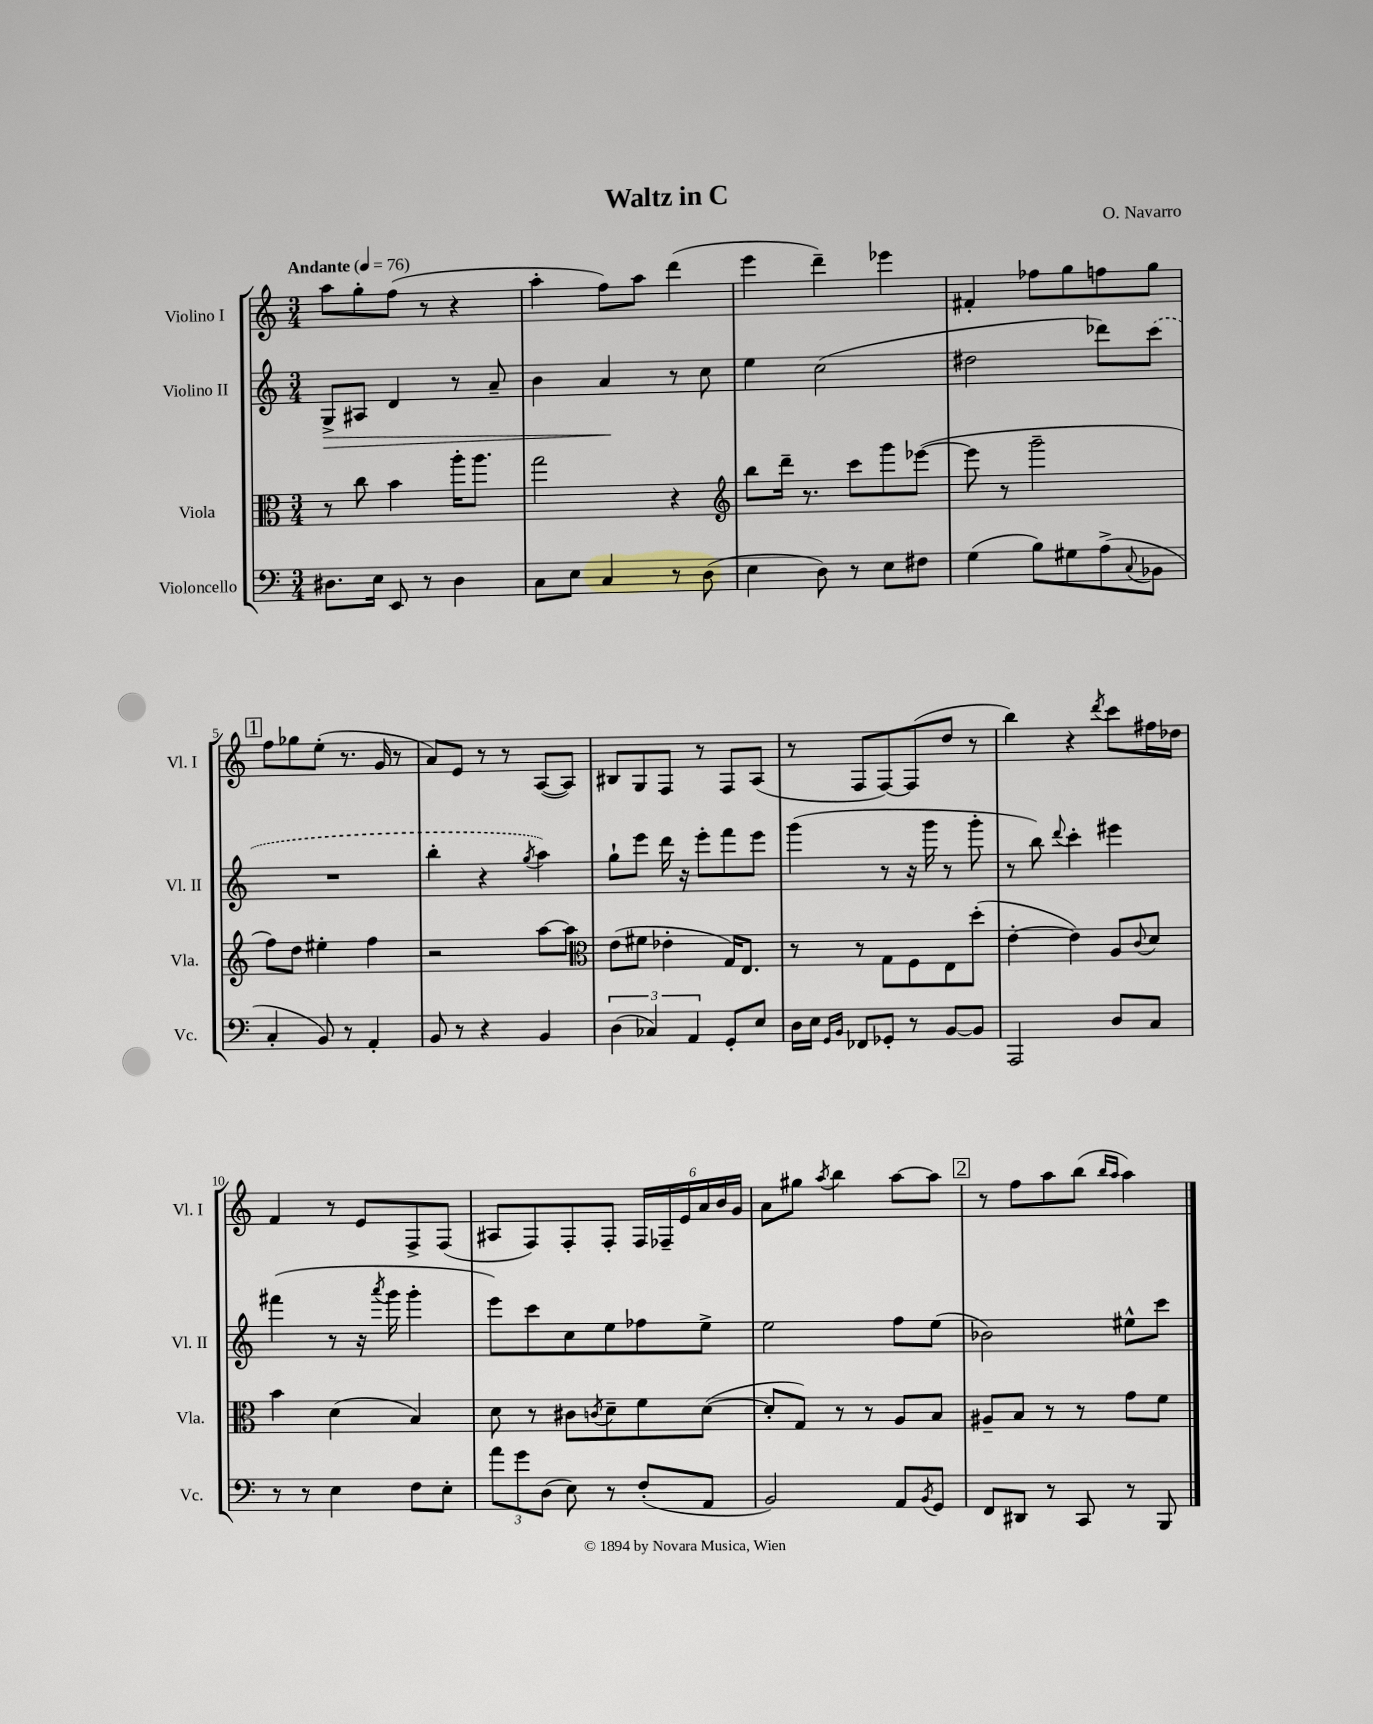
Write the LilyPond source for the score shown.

\header { title = "Waltz in C" composer = "O. Navarro" }
<<
\new StaffGroup <<
\new Staff = "s0" \with { instrumentName = "Violino I" shortInstrumentName = "Vl. I" } {
    \clef treble \key c \major \numericTimeSignature \time 3/4 \tempo "Andante" 4 = 76
    a''8 g''8-. f''8( r8 r4 |
    a''4-. f''8) a''8 d'''4( |
    e'''4 d'''4--) ees'''4 |
    fis'4-. fes''8 g''8 f''8 g''8 |
    \mark \markup { \box "1" } f''8 ges''8 e''8-.( r8. g'16 r8 |
    a'8) e'8 r8 r8 a8~( a8) |
    bis8 g8 f8 r8 f8 a8( |
    r8 f8 f8~) f8( d''8 r8 |
    b''4) r4 \acciaccatura { d'''8 } c'''8 fis''16 des''16 |
    f'4 r8 e'8 f8-> f8( |
    ais8 f8) f8-. f8-. \tuplet 6/4 { f16 fes16-- e'16 a'16 b'16 g'16 } |
    a'8 gis''8 \acciaccatura { a''8 } b''4 a''8~ a''8 |
    \mark \markup { \box "2" } r8 f''8 a''8 b''8( \grace { b''16 a''16 } a''4) \bar "|." |
}
\new Staff = "s1" \with { instrumentName = "Violino II" shortInstrumentName = "Vl. II" } {
    \clef treble \key c \major \numericTimeSignature \time 3/4
    g8->\> ais8 d'4 r8 a'8-- |
    b'4 a'4\! r8 c''8 |
    e''4 c''2( |
    dis''2 des'''8) \once \slurDashed c'''8( |
    \mark \markup { \box "1" } R2. |
    b''4-. r4 \acciaccatura { g''8 } a''4) |
    g''8-! e'''8 d'''16 r16 e'''8-. f'''8 e'''8 |
    g'''4( r8 r16 g'''16 r8 g'''8-. |
    r8 b''8) \appoggiatura { d'''8 } c'''4-. eis'''4 |
    fis'''4( r8 r16 \acciaccatura { a'''8 } g'''16 g'''4-. |
    e'''8) c'''8 c''8 e''8 fes''8 e''8-> |
    e''2 f''8 e''8( |
    \mark \markup { \box "2" } bes'2) eis''8-^ c'''8 \bar "|." |
}
\new Staff = "s2" \with { instrumentName = "Viola" shortInstrumentName = "Vla." } {
    \clef alto \key c \major \numericTimeSignature \time 3/4
    r8 c''8 b'4 a''16-. a''8. |
    g''2 r4 |
    \clef treble b''8 d'''16-- r8. c'''8 g'''8 ees'''8~( |
    ees'''8 r8 g'''2-- |
    \mark \markup { \box "1" } f''8) d''8 eis''4-. f''4 |
    r2 a''8~ a''8 |
    \clef alto e'8( fis'8 ees'4-. g16) e8. |
    r8 r8 g8 f8 e8 d''8-.( |
    e'4~-. e'4) a8 \appoggiatura { c'8 } d'8 |
    b'4 d'4( b4) |
    d'8 r8 cis'8 \acciaccatura { c'8 } d'8-- f'8 d'8~( |
    d'8-. g8) r8 r8 a8 b8 |
    \mark \markup { \box "2" } ais8-- b8 r8 r8 g'8 f'8 \bar "|." |
}
\new Staff = "s3" \with { instrumentName = "Violoncello" shortInstrumentName = "Vc." } {
    \clef bass \key c \major \numericTimeSignature \time 3/4
    dis8. e16 e,8 r8 dis4 |
    c8 e8 c4 r8 d8( |
    e4 d8) r8 e8 fis8 |
    g4( b8) gis8 a8->( \appoggiatura { c8 } bes,8 |
    \mark \markup { \box "1" } c4-. b,8) r8 a,4-. |
    b,8 r8 r4 b,4 |
    \tuplet 3/2 { d4( ces4) a,4 } g,8-. e8 |
    d16 e16 \grace { g,16 b,16 } fes,8 ges,8-. r8 b,8~ b,8 |
    a,,2 d8 c8 |
    r8 r8 e4 f8 e8-. |
    \tuplet 3/2 { a'8 g'8 d8( } e8) r8 f8-.( a,8 |
    b,2) a,8 \acciaccatura { b,8 } g,8 |
    \mark \markup { \box "2" } f,8 dis,8 r8 c,8 r8 b,,8 \bar "|." |
}
>>
>>
